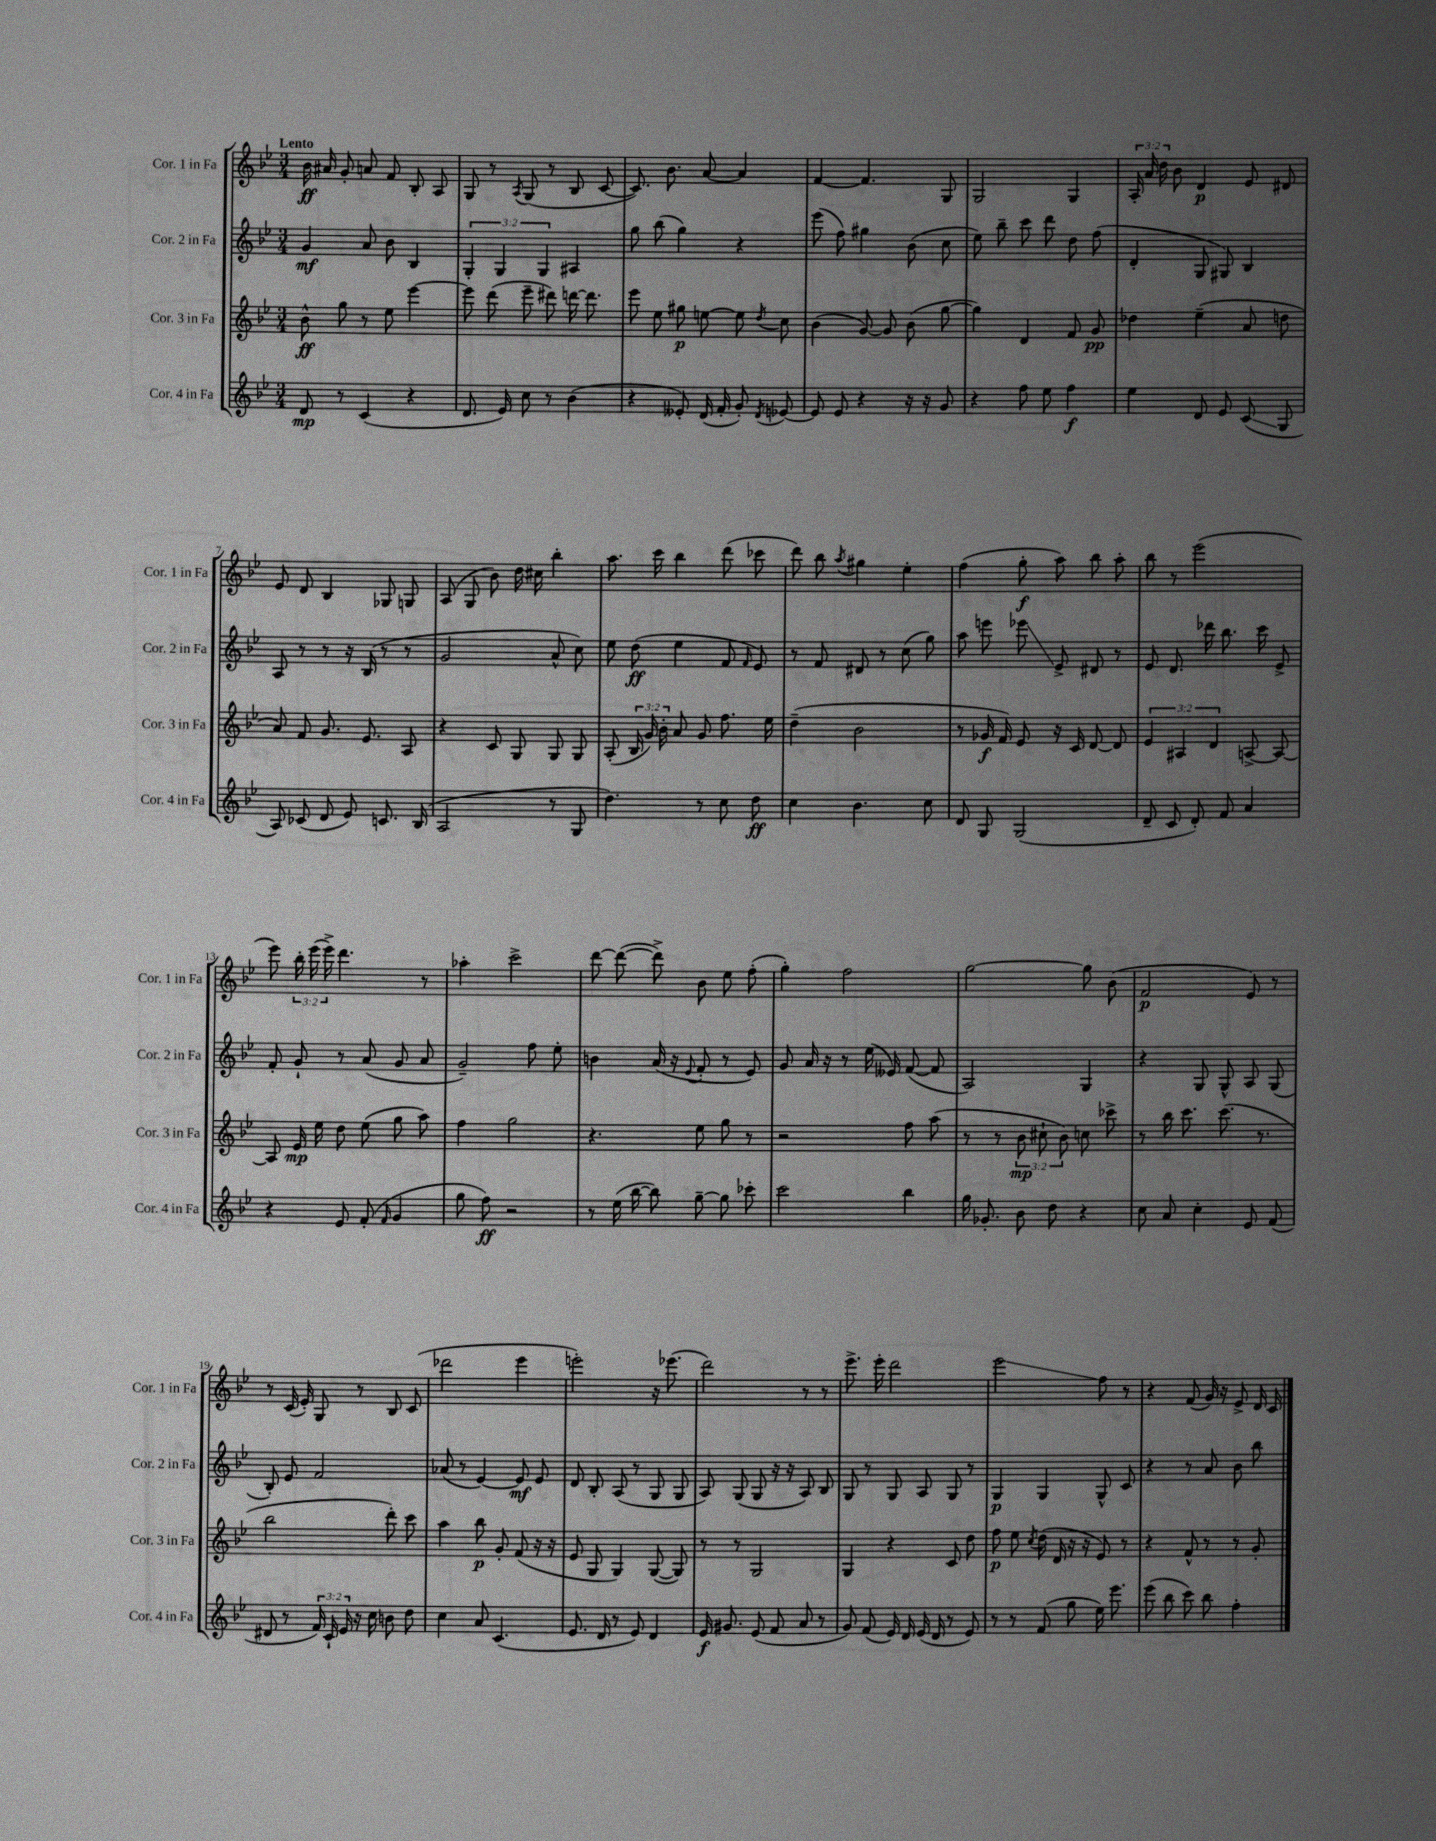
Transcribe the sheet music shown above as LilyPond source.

<<
\new StaffGroup <<
\new Staff = "s0" \with { instrumentName = "Cor. 1 in Fa" shortInstrumentName = "Cor. 1 in Fa" } {
    \clef treble \key bes \major \numericTimeSignature \time 3/4 \override Staff.TupletNumber.text = #tuplet-number::calc-fraction-text \tempo "Lento"
    \autoBeamOff bes'16\ff ais'16 g'8-. a'8 f'8 bes8-. a8 |
    g8 r8 \acciaccatura { a8 } g8( r8 bes8 c'8~ |
    c'8.) bes'8. a'8~ a'4 |
    f'4~ f'4. g8 |
    g2 g4 |
    \tuplet 3/2 { a16-. a'16 d''16 } bes'8 d'4\p ees'8 dis'8 |
    ees'8 d'8 bes4 ges8 g8 |
    a8( g8 bes'8) d''16 cis''16 bes''4-. |
    a''8. c'''16 bes''4 d'''8( ces'''8 |
    d'''8) bes''8 \acciaccatura { a''8 } gis''4 ees''4-. |
    f''4( g''8-.\f a''8) bes''8 a''8-. |
    bes''8 r8 ees'''2( |
    ees'''8) \tuplet 3/2 { bes''16-. ees'''16( ees'''16->) } d'''4. r8 |
    aes''4-. c'''2-> |
    d'''8~ d'''8~( d'''8->) bes'8 ees''8 f''8-.( |
    g''4-.) f''2 |
    g''2~ g''8 bes'8( |
    f'2\p ees'8) r8 |
    r8 c'16( ees'16-.) g8 r8 bes8 c'8( |
    des'''2 ees'''4 |
    e'''2-.) r16 ees'''8.( |
    d'''2) r8 r8 |
    ees'''8.-> ees'''16-. d'''2 |
    ees'''2\glissando f''8 r8 |
    r4 f'8( g'16) r16 ees'8-> d'16 c'16 \bar "|." |
}
\new Staff = "s1" \with { instrumentName = "Cor. 2 in Fa" shortInstrumentName = "Cor. 2 in Fa" } {
    \clef treble \key bes \major \numericTimeSignature \time 3/4 \override Staff.TupletNumber.text = #tuplet-number::calc-fraction-text
    \autoBeamOff g'4\mf a'8 bes'8 bes4 |
    \tuplet 3/2 { g4-. g4 g4 } ais4 |
    g''8 bes''8( g''4) r4 |
    ees'''8( f''8) gis''4 bes'8( c''8 |
    ees''8) bes''8-- c'''8 d'''8 d''8 f''8( |
    d'4-. g8 gis8) bes4 |
    a8 r8 r8 r16 bes16( r8 r8 |
    g'2 a'8-^ c''8) |
    ees''8 d''8\ff( ees''4 f'8 \grace { f'16 } ees'8) |
    r8 f'8 dis'8 r8 c''8( g''8) |
    a''8 e'''8 ees'''8\glissando ees'8-> dis'8 r8 |
    ees'8 d'8. des'''16 bes''8. c'''16 ees'8-> |
    f'8-. g'8-! r8 a'8( g'8 a'8 |
    g'2--) f''8 ees''8-. |
    b'4 a'16( r16 \appoggiatura { ees'8 } f'8-. r8 ees'8) |
    g'8 a'16 r16 r8 ees''16( eeses'16) f'8~( f'8 |
    a2) g4 |
    r4 g8 g8-^ a8 g8( |
    bes8-.) ees'8 f'2 |
    aes'8( r8 ees'4~) ees'8\mf ees'8 |
    d'8 bes8-. a8( r8 g8 g8 |
    a8) g8( g8 r16 r16 a8) bes8 |
    g8 r8 g8 a8 g8 r8 |
    g4\p g4 g8-^ c'8 |
    r4 r8 a'8 bes'8 bes''8 \bar "|." |
}
\new Staff = "s2" \with { instrumentName = "Cor. 3 in Fa" shortInstrumentName = "Cor. 3 in Fa" } {
    \clef treble \key bes \major \numericTimeSignature \time 3/4 \override Staff.TupletNumber.text = #tuplet-number::calc-fraction-text
    \autoBeamOff bes'8-^\ff g''8 r8 ees''8 ees'''4~ |
    ees'''8 d'''8( ees'''8-- dis'''8) d'''16~ d'''8. |
    ees'''8 ees''8 gis''8\p e''8~ e''8 \acciaccatura { d''8 } c''8 |
    bes'4( g'8~) g'8 bes'8( g''8~ |
    g''4) d'4 f'8 g'8\pp |
    des''4 ees''4--( a'8 d''8 |
    a'8) f'8 g'8. ees'8. a8 |
    r4 c'8 g8 g8 g8 |
    a8-.( \tuplet 3/2 { bes16 g'16) bes'16-. } a'8 g'8 f''8. ees''16 |
    d''4--( bes'2 |
    r8 ges'16\f f'16) ees'8 r16 c'16 d'8~ d'8 |
    \tuplet 3/2 { ees'4 ais4 d'4 } a8~-> a8~ |
    a8 ees'16\mp ees''16 d''8 ees''8( g''8 a''8) |
    f''4 g''2 |
    r4. ees''8 g''8 r8 |
    r2 f''8 a''8( |
    r8 r8 \tuplet 3/2 { bes'8\mp cis''8-! bes'8) } c''8 ces'''8-> |
    r8 bes''16 c'''8. c'''8.( r8. |
    bes''2 d'''8-.) c'''8 |
    a''4 bes''8\p g'8-. f'8( r16 r16 |
    ees'8 g8 g4) g8~( g8) |
    r8 r8 g2 |
    g4 r4 c'8 d''8 |
    f''8\p ees''8 \acciaccatura { c''8 } d''16( d'16 r16 r16 ees'8) r8 |
    r4 f'8-^ r8 r8 g'8-. \bar "|." |
}
\new Staff = "s3" \with { instrumentName = "Cor. 4 in Fa" shortInstrumentName = "Cor. 4 in Fa" } {
    \clef treble \key bes \major \numericTimeSignature \time 3/4 \override Staff.TupletNumber.text = #tuplet-number::calc-fraction-text
    \autoBeamOff d'8\mp r8 c'4( r4 |
    d'8. ees'16) c''8 r8 bes'4( |
    r4 eeses'8-.) d'16( f'16-. g'8-.) \acciaccatura { d'8 } ees'8~ |
    ees'8 ees'8 r4 r16 r16 g'8 |
    r4 f''8 ees''8 f''4\f |
    ees''4 d'8 ees'8 c'8\glissando( g8 |
    a8) ces'8( d'8 ees'8) c'8. bes16( |
    a2 r8 g8 |
    d''4.) r8 c''8 d''8\ff |
    c''4 bes'4. c''8 |
    d'8 g8 g2( |
    d'8-- c'8 d'8-.) f'8 a'4 |
    r4 ees'8 f'8-.( \grace { f'16 } g'4 |
    g''8 f''8\ff) r2 |
    r8 ees''16( bes''16~ bes''8) g''8~-- g''8 ces'''8-. |
    c'''2 bes''4 |
    g''16 ges'8.-. bes'8 d''8 r4 |
    c''8 a'8 c''4-. ees'8 f'8( |
    dis'8 r8 \tuplet 3/2 { f'16) c'16-! ees'16 } r16 c''16 b'8 d''8 |
    c''4 a'8 c'4.( |
    ees'8. d'16 r8 ees'8) d'4 |
    ees'16\f gis'8. ees'8( f'8 a'8 r8 |
    g'8) f'8( ees'16) d'16 ees'16( d'16 r8 ees'8) |
    r8 r8 f'8( g''8 ees''16) ees'''8. |
    ees'''8( bes''8 c'''8) bes''8 f''4-. \bar "|." |
}
>>
>>
